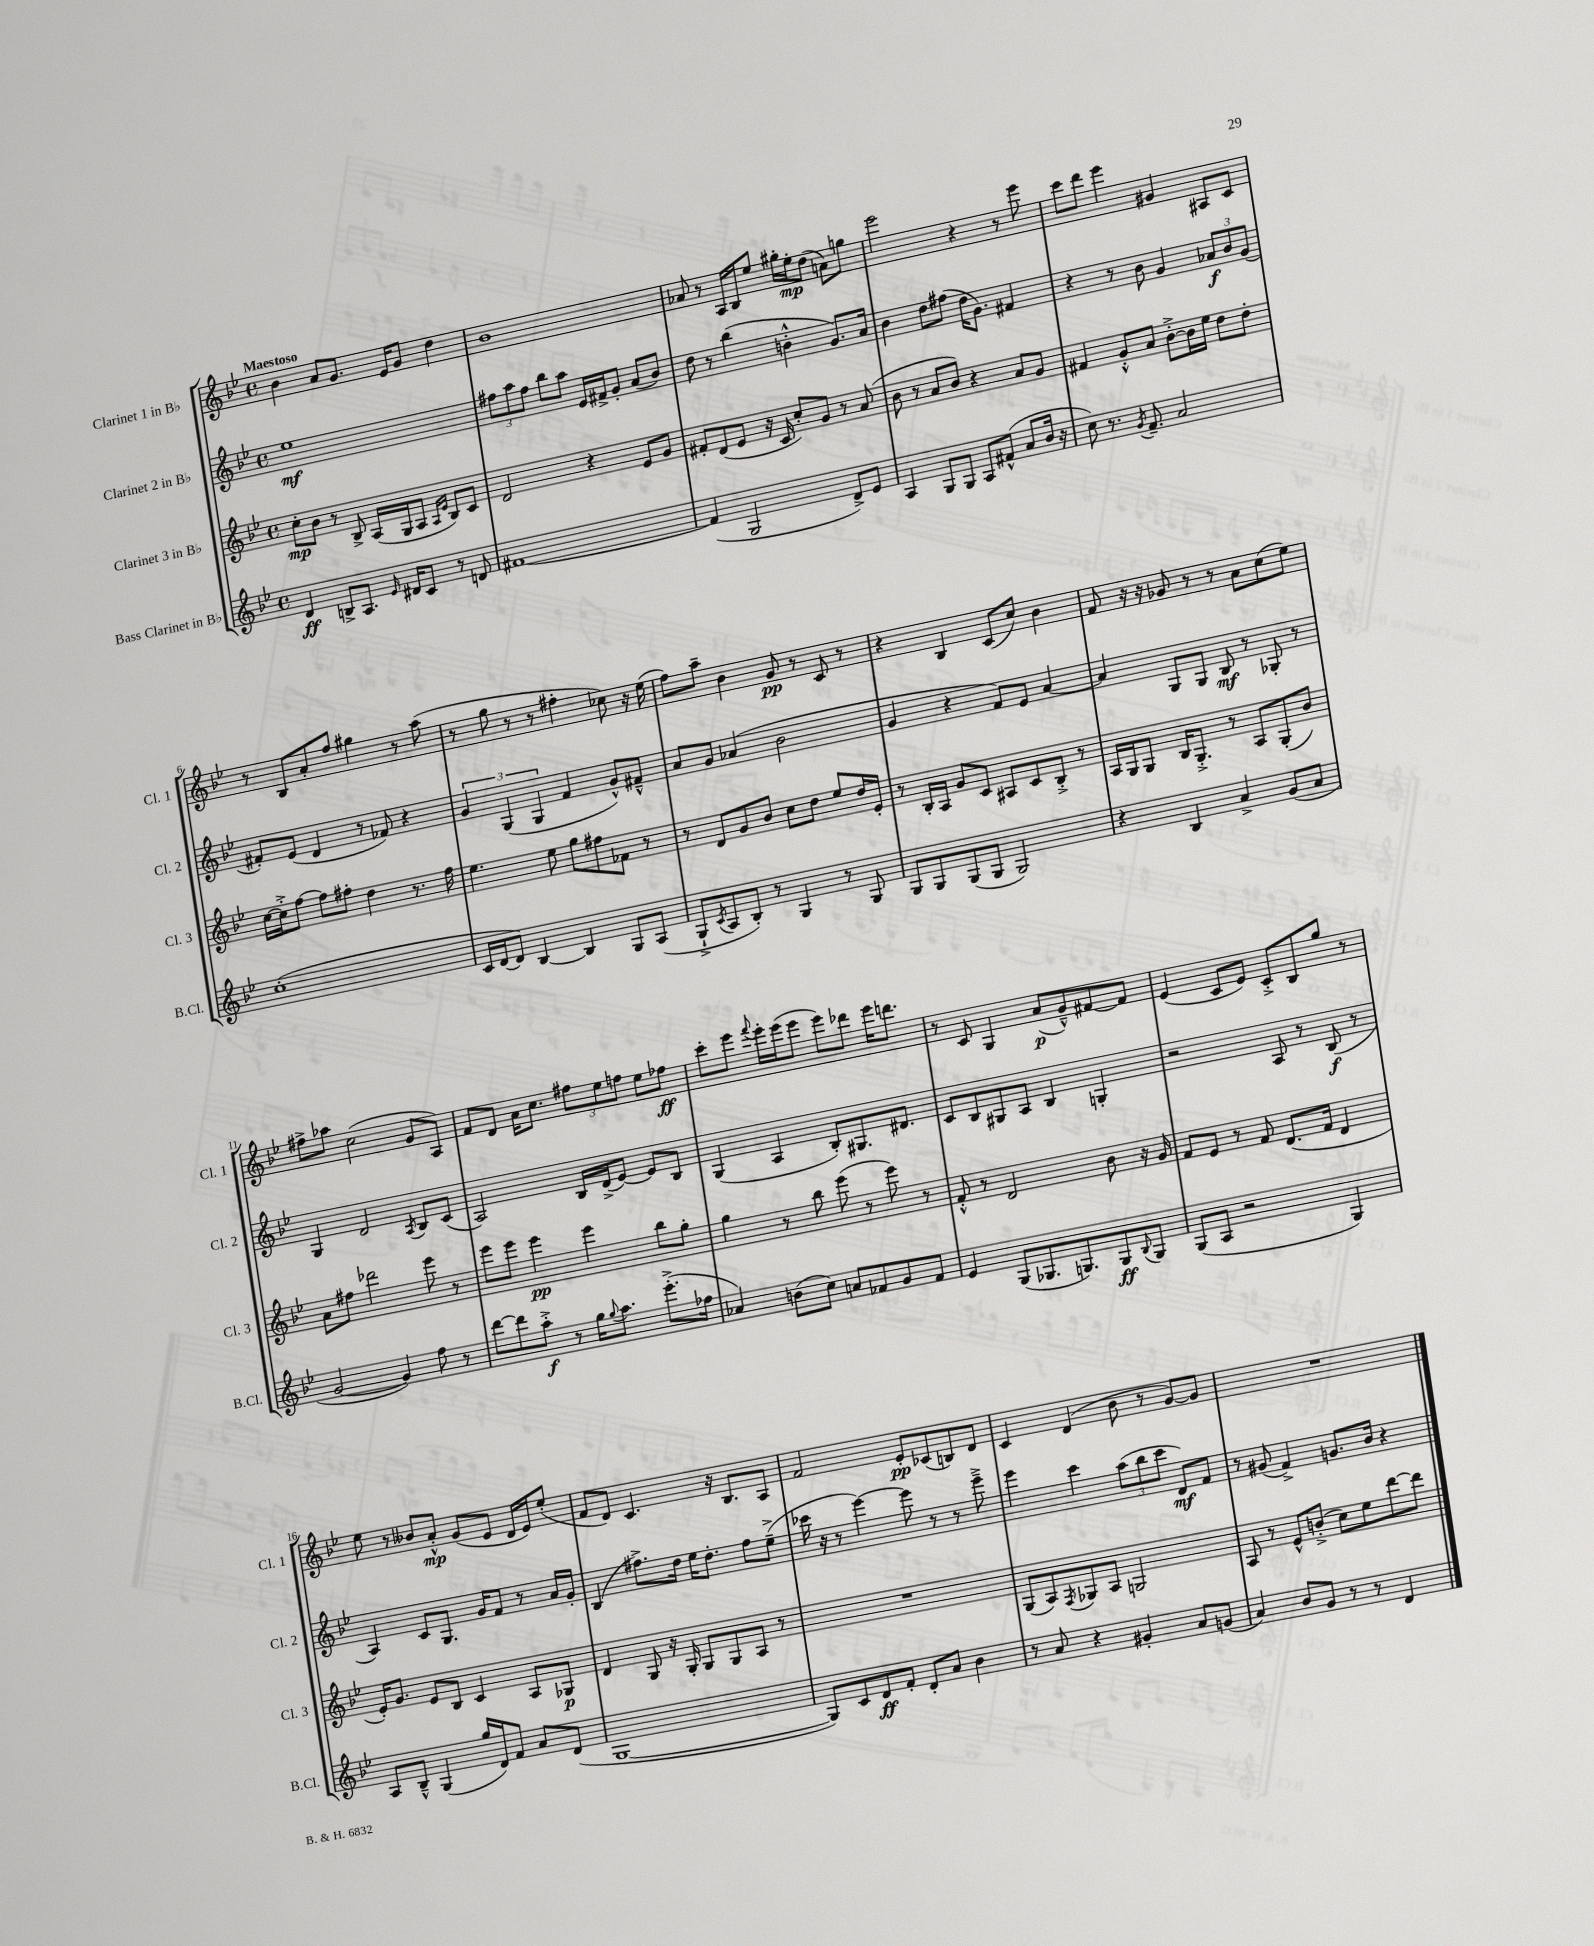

**kern	**kern	**kern	**kern
*staff4	*staff3	*staff2	*staff1
*clefG2	*clefG2	*clefG2	*clefG2
*k[b-e-]	*k[b-e-]	*k[b-e-]	*k[b-e-]
*M4/4	*M4/4	*M4/4	*M4/4
*met(c)	*met(c)	*met(c)	*met(c)
4d/	8cc'\L	1ee-	4b-\
.	8b-\J	.	.
8B^/L	8r	.	8a/L
8.A/J	8B-^/	.	8.g/J
.	(16A/LL	.	.
16qqe-/	.	.	.
16d#/LK	16G/J	.	16e-/LK
8c/J	8A/J	.	8g/J
.	16qqA/LL	.	.
.	16qqe-/JJ	.	.
8r	8B-/L)	.	4dd\
8d/	8c/J	.	.
=	=	=	=
[1f#	2d/	12ff#\L	1b-
.	.	12aa\	.
.	.	12ff#\J	.
.	.	8bb-\L	.
.	.	8aa\J	.
.	4r	16e-/LL	.
.	.	16f#^/J	.
.	.	8g'/J	.
.	8e-/L	(8a/L	.
.	8g/J	8b-/J)	.
=	=	=	=
(4f#/]	8f#'/L	8dd\	8a-/
.	(8d/	8r	8r
2G/	8e-/J	(4bb-\	16A/LL
.	.	.	16B-/J
.	16r	.	8ee-/J
.	16c/	.	.
.	8cc'/L)	4b'^^\	16gg#'\LL
.	.	.	16ee-'\J
.	8g/J	.	(8dd\J
8d^/L)	8r	8.g/L)	8a\L)
8e-/J	(8a/	.	8gg\J
.	.	16a/Jk	.
=	=	=	=
4A/	8b-\	4b-\	2eee-\
.	8r	.	.
8G/L	8a/L	8dd\L	.
8G/J	8b-/J)	(8ff#\J	.
8A/L	4r	16dd\LK	4r
.	.	8.g\J)	.
(8f#^^/J	.	.	.
8a/L	8a/L	4f#/	8r
16b-/Jk	8g/J	.	8eee-\
16r	.	.	.
=	=	=	=
8cc\)	4f#/	4r	8ccc\L
8.r	.	.	8ddd\J
.	8g'^^/L	8r	4eee-\
8qg/	.	.	.
8.f~/	.	.	.
.	8a/J	8b-\	.
2a/	[8b-'^\L	4g/	4g#/
.	16b-\]L	.	.
.	16ee-\JJ	.	.
.	8dd\L	12a-/L	8A#/L
.	.	12b-/	.
.	8dd'\J	.	8c/J
.	.	(12g/J	.
=	=	=	=
(1cc'	[16cc\LL	8f#'/L)	8r
.	16cc'^\]J	.	.
.	[8ff\J	(8e-/J	8B-/L
.	8ff\]L	4d/	8a'/
.	8ff#'\J	.	8ff/J
.	4dd\	8r	4gg#\
.	.	8f-/)	.
.	8.r	4r	8r
.	.	.	(8aa\
.	16ff#\	.	.
=	=	=	=
16c/LL	4.ee-\	6g/	8r
[16d/J	.	.	.
8d/]J)	.	.	8gg\
.	.	(6G/	.
[4B-/	.	.	8r
.	.	6G/	.
.	8ee-\	.	8r
4B-/]	8gg\L	4f/	4ff#'\
.	8ff#\	.	.
8G/L	8f-\J	8g^^/L)	8cc-\)
(8A/J	8r	8f#~^^/J	16r
.	.	.	(16ee-\
=	=	=	=
8G`^/L	8r	8a/L	8ff\L)
8qc/	.	.	.
8A/	8d/L	8g/J	8aa~\J
8B-'/J)	8g/	(4a-/	4b-\
8r	8b-/J	.	.
4G/	8cc\L	2b-\	8g/
.	8dd\J	.	8r
8r	8ee-/L	.	8c/
8G/	16dd/L	.	8r
.	16e-'/JJ	.	.
=	=	=	=
8G/L	8r	4g/	4r
8G/	16B-'/LL	.	.
.	16A/JJ	.	.
(8G/	8g/L	4r	4B-/
8G/J	8c/J	.	.
2G/)	8A#/L	8f/L)	(8c/L
.	8c/	8e-/J	8cc/J)
.	8B-'^/J	[4a/	4b-\
.	8r	.	.
=	=	=	=
4r	16A/LL	4a/]	8f/
.	16G/J	.	.
.	8G/J	.	16r
.	.	.	16r
4B-/	16B-/LK	8G/L	8g-/
.	8.G'^/J	.	.
.	.	8G/J	8r
4a^/	8r	8B-/	8r
.	8A/L	8r	8a\L
(8g/L	(8G'/	8G-'/	(8cc\
8a/J	8b-/J)	8r	8ee-\J)
=	=	=	=
[2g/	8a\L	4G/	8ff#^\L
.	8ff#\J	.	8aa-\J
.	2ddd-\	2d/	(2cc\
4g/])	.	.	.
.	.	8qA/	.
8ff\	8eee-\	8B-/L	8g/L
8r	8r	(8c/J	8A/J)
=	=	=	=
[8ddd\L	8eee-\L	2A/)	8f/L
8ddd\]	8eee-\J	.	8d/J
8aa'^\J	4eee-\	.	16a\LK
.	.	.	8.cc\J
8r	.	.	.
16gg\LK	4eee-\	16B-/LL	12ff#\L
8qqgg/	.	.	.
8.aa\J	.	(16d^/J	.
.	.	.	12ee-\
.	.	[8e-/J)	.
.	.	.	12ff\J
(8.eee-'^\L	8bb-\L	8e-/]L	8ee-\L
.	8gg'\J	8B-/J	8ff-\J
16ff-\Jk	.	.	.
=	=	=	=
4a-/)	4gg\	(4G/	8ccc'\L
.	.	.	8eee-\J
.	.	.	8qqfff/
(8b\L	8r	4A/	16eee-'\LL
.	.	.	(16eee-\J
8cc\J)	8bb-\	.	8eee-\J
8a/L	(8eee-\	8B-'/L)	8eee-\L)
8f-/	8r	8.G#/	8ddd-\J
8g/	8eee-\)	.	16eee-\LK
.	.	8.d#/J	8.ddd\J
8f-/J	8r	.	.
=	=	=	=
4e-/	8f'^^/	8c/L	8r
.	8r	8B-/	8c/
(8G/L	2d/	8G#/	4G/
8.G-/	.	8A/J	.
.	.	4B-/	(8a/L
8.G/)	.	.	.
.	.	.	8g~^^/)
8G/	8b-\	4G'/	[8f#/
8qqB-/	.	.	.
8G/J	16r	.	8f#/]J
.	16g/	.	.
=	=	=	=
(8G/L	8f/L	2r	(4e-/
8A/J	8e-/J	.	.
2r	8r	.	8c/L
.	8f/	.	8e-/J)
.	(8.d/L	8A/	8c'^/L
.	.	8r	8B-/
.	16f/Jk	.	.
4G/)	4d/	(8B-/	8gg/J
.	.	8r	8r
=	=	=	=
8A/L	16e-'/LK)	4A/)	8ee-\
.	8.g/J	.	.
8B-~^^/J	.	.	8r
(4G/	8e-/L	8c/L	8b--/L
.	8B-/J	8.G/J	8a'^^/J
16gg/LL	4c/	.	(8g/L
16d/J)	.	16g/LK	.
8f/J	.	8f/J	8e-/J
8a/L	8A/L	8r	16d/LL
.	.	.	16e-/J)
(8d/J	8G-/J	16a/LL	(8ee-'/J
.	.	16g'/JJ	.
=	=	=	=
[1G	4d/	(4B-/	8f/L
.	.	.	8d/J)
.	8G/	8.ff#^\L)	4.c/
.	16r	.	.
.	16G'/	16dd\Jk	.
.	8G/L	16ee-\LK	.
.	.	8.dd'\J	.
.	8G/	.	16r
.	.	.	8.B-/L
.	8A/J	8ff#\L	.
.	8r	(8ee-~^\J	8A/J
=	=	=	=
8G/]L)	1r	16ccc-\	2f/
.	.	16r	.
8c/	.	8r	.
8d/	.	[4eee-\)	.
8f'/J	.	.	.
8d'/L	.	8eee-\]	8e-'/L
8a/J	.	8r	(8c-/
4b-\	.	8r	8B/)
.	.	8eee-~^\	8d/J
=	=	=	=
8r	(8G/L	4eee-\	4c/
8a/	8A/)	.	.
.	8qF/	.	.
4r	8G-/	4ccc\	(4d/
.	8A/J	.	.
4g#'/	2G/	(12aa\L	8b-\
.	.	12bb-\	.
.	.	.	8r
.	.	12ccc\J	.
8a/L	.	8d/L)	[8g/L)
(8g/J	.	8f/J	8g/]J
=	=	=	=
4a/)	8A/	8r	1r
.	8r	(8g#/	.
8b-/L	8e-^^/L	4f^/)	.
8g/J	(8b'^/J	.	.
8r	8cc\L)	8.g/L	.
8r	8ee-\	.	.
.	.	16b-/Jk	.
4d/	[8ddd\	4r	.
.	8ddd\]J	.	.
==	==	==	==
*-	*-	*-	*-
